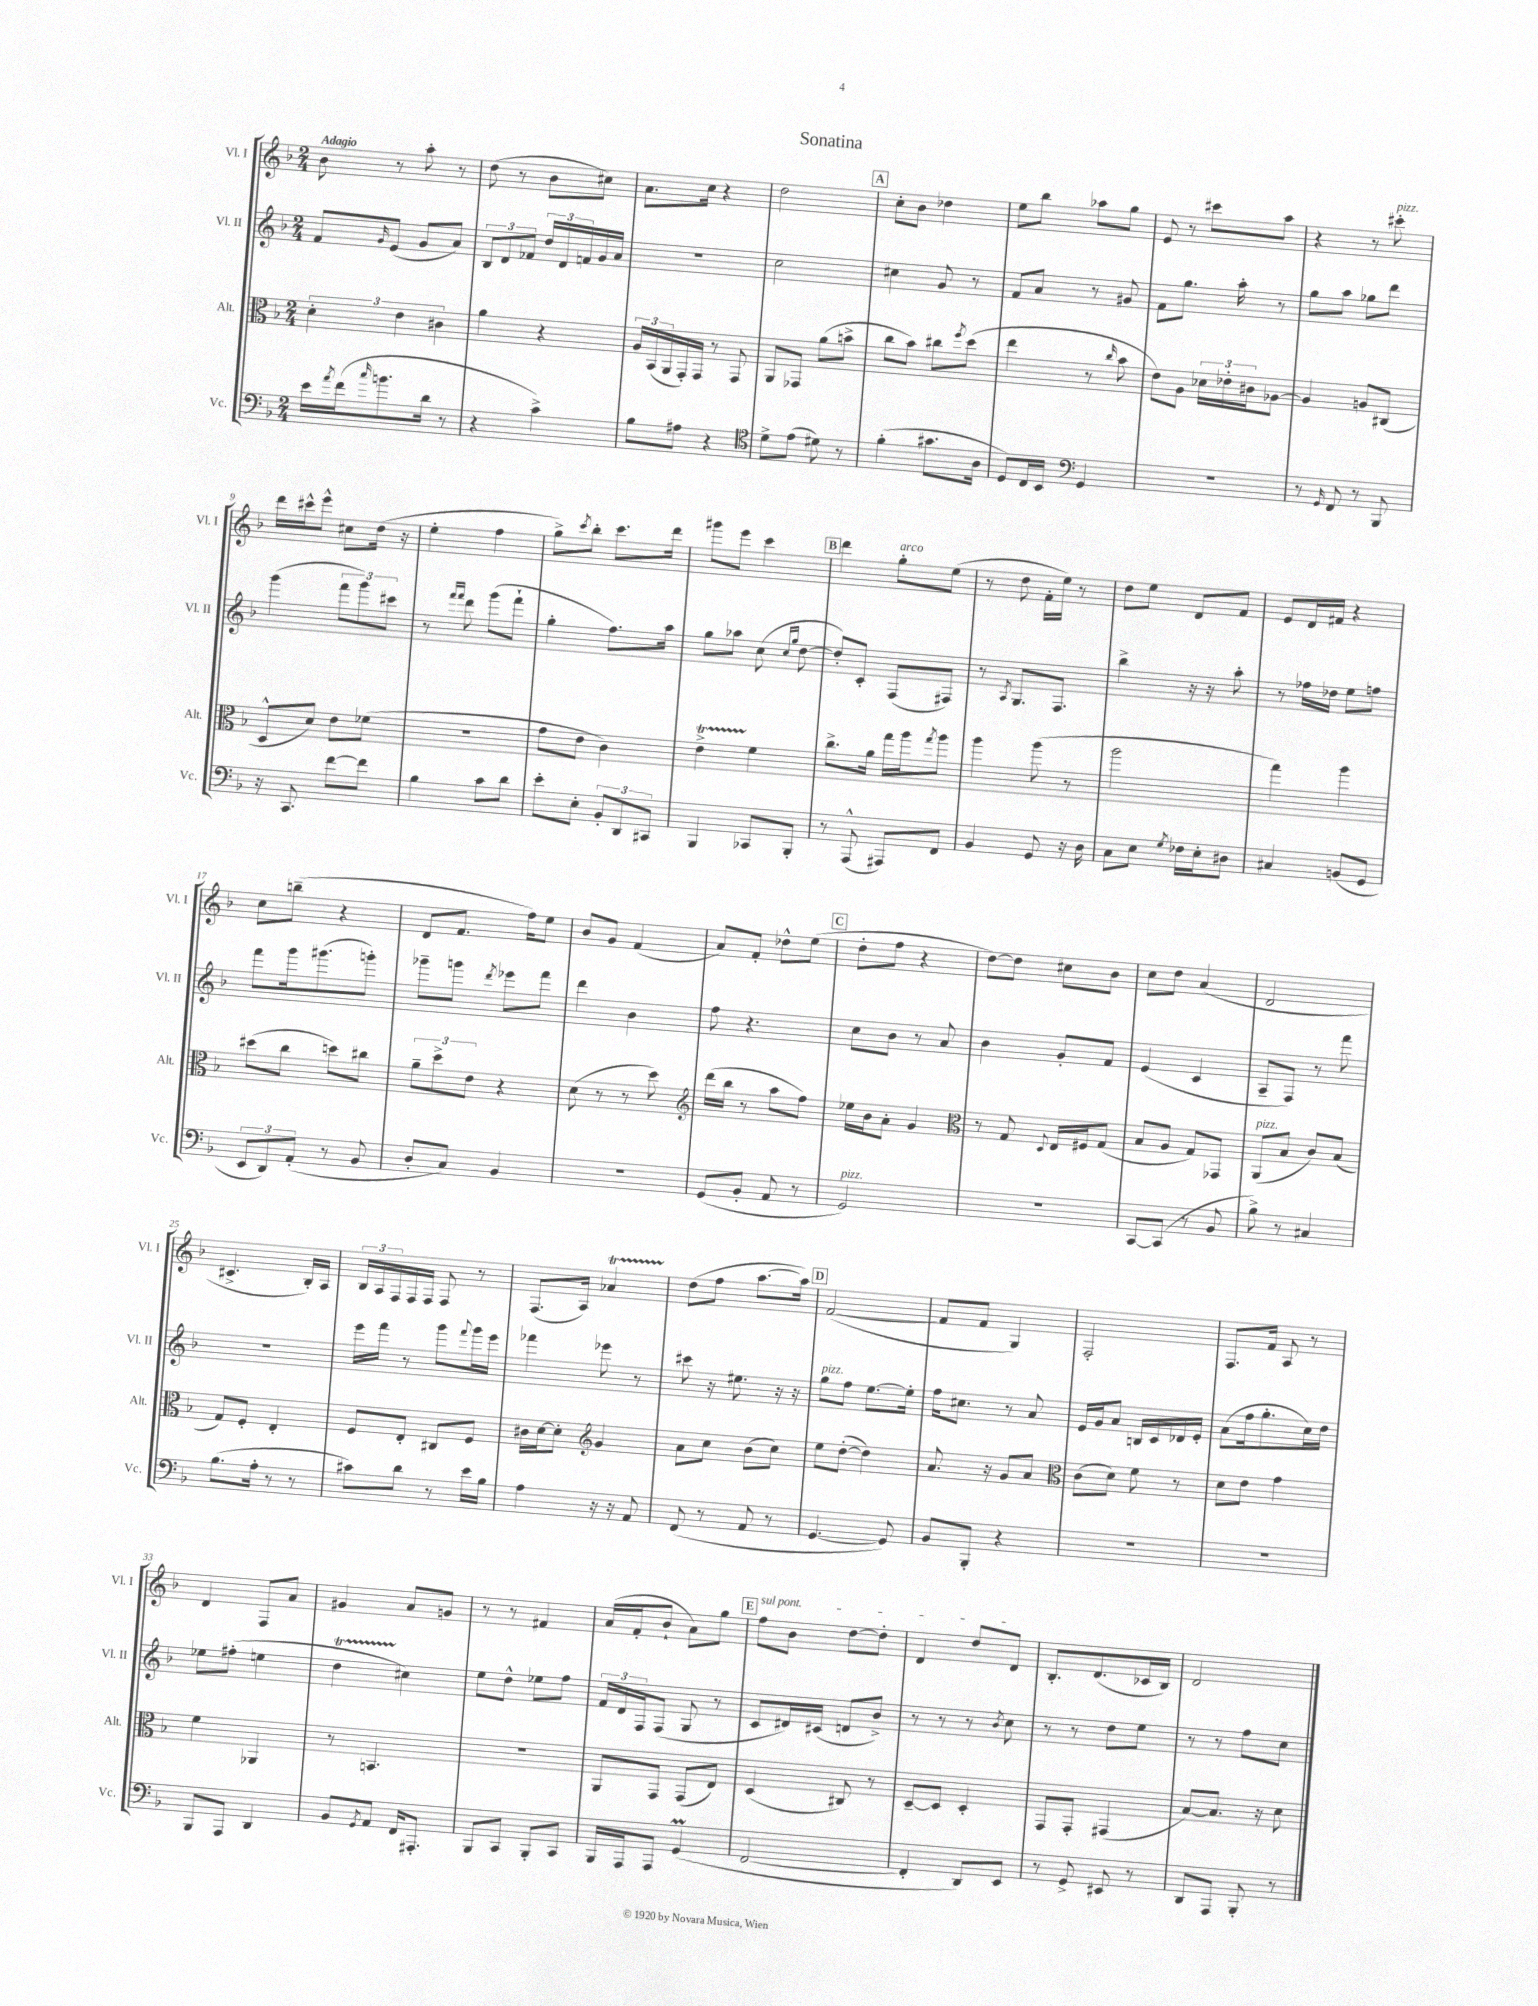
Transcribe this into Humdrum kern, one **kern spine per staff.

**kern	**kern	**kern	**kern
*part4	*part3	*part2	*part1
*staff4	*staff3	*staff2	*staff1
*I"Vc.	*I"Alt.	*I"Vl. II	*I"Vl. I
*I'Vc.	*I'Alt.	*I'Vl. II	*I'Vl. I
*clefF4	*clefC3	*clefG2	*clefG2
*k[b-]	*k[b-]	*k[b-]	*k[b-]
*M2/4	*M2/4	*M2/4	*M2/4
=1	=1	=1	=1
!	!	!	!LO:TX:a:B:t=Adagio
16e\LL	6d'\	8f/L	8b-\
8qa/	.	.	.
(16f\J	.	.	.
16qqcc/	.	16qqg/	.
8.bn\	.	(8e/J	8r
.	6e\	.	.
.	.	8g/L	8aa'\
16d\Jk	.	.	.
.	6c#X\	.	.
8r	.	8a/J)	8r
=2	=2	=2	=2
4r	4a\	12B-/L	(8dd\
.	.	12d/	.
.	.	.	8r
.	.	12f-X/J	.
4c^\)	4r	24dd/LL	8b-\L
.	.	24d/	.
.	.	24fn/	.
.	.	16g/	8cc#X\J)
.	.	16a/JJ	.
=3	=3	=3	=3
8B-\L	24A/LL	2r	8.a\L
.	(24BB-/	.	.
.	24AA/	.	.
8A#X\J	16GG'/)	.	.
.	16GG/JJ	.	16cc\Jk
4r	8r	.	4r
.	8GG/	.	.
=4	=4	=4	=4
*clefC4	*	*	*
8d^\L	8AA/L	2cc\	2dd\
(8e\J	8GG-X/J	.	.
8d#X\)	(8a\L	.	.
8r	8bn^\J	.	.
!!LO:REH:place=s1:t=A
=5	=5	=5	=5
(4f'\	8cc\L	4cc#X\	8cc'\L
.	8b-\J)	.	8b-\J
8.g#X\L	8cc#X\L	8g/	4dd-X\
.	8qff/	.	.
.	(8dd\J	8r	.
16A\Jk	.	.	.
=6	=6	=6	=6
8D/L)	4ee\	8f/L	8ee\L
16C/L	.	8a/J	8bb-\J
16BB-/JJ	.	.	.
*clefF4	*	*	*
4GG/	8r	8r	8aa-X\L
.	16qqcc/	.	.
.	8b-\	8g#X/	8gg\J
=7	=7	=7	=7
2r	8e\L)	8f\L	8e/
.	8A\J	8.gg\J	8r
.	24d-X\LL	.	8ccc#X\L
.	24e-X'\	.	.
.	.	16aa'\	.
.	24c#X\J	.	.
.	[8A-X\J	8r	8aa\J
=8	=8	=8	=8
8r	4A-/]	8gg\L	4r
16qqGG/	.	.	.
8FF/	.	8aa\J	.
8r	8An/L	8gg-X\L	8r
!	!	!	!LO:TX:a:i:t=pizz.
8BBB-/	(8C#X/J	8ddd\J	8ccc#X'\
!!LO:LB:g=z
=9	=9	=9	=9
16r	8D^^/L	(4ggg\	16ddd\LL
8.CC/	.	.	16ccc#X^^\J
.	8d/J)	.	8eee^^\J
[8f\L	8e\L	12fff\L	8cc#X\L
.	.	12ggg\)	.
8f\J]	(8f-X\J	.	(16dd\Jk
.	.	12ccc#X\J	.
.	.	.	16r
=10	=10	=10	=10
4B-\	2r	8r	4ee'\
.	.	16qqfff/LL	.
.	.	16qqfff/JJ	.
.	.	8ddd\	.
8c\L	.	(8ggg\L	4ff\
8d\J	.	8fff`\J	.
=11	=11	=11	=11
8e'\L	8g\L	4gg'\	8gg^\L)
.	.	.	8qccc/
8E'\J	8e\J	.	8bb-'\J
12BB-'/L	4c\)	8.ff\L)	8.ccc\L
12DD/	.	.	.
12CC#X/J	.	.	.
.	.	16aa\Jk	16ddd\Jk
=12	=12	=12	=12
4BBB-/	4et^\	8gg\L	8ggg#X\L
.	.	8aa-X\J	8eee\J
8CC-X/L	4f\	(8cc\	4ccc\
.	.	16qqcc/LL	.
.	.	16qqgg/JJ	.
8BBB-'/J	.	[8dd\	.
!!LO:REH:place=s1:t=B
=13	=13	=13	=13
8r	8.cc^\L	8dd'/L])	4ddd\
(8AAA^^/	.	8c'/J	.
.	16a\Jk	.	.
!	!	!	!LO:TX:a:i:t=arco
8AAA#X/L)	16gg\LL	(8F/L	8gg'\L
.	16aa\J	.	.
.	8qgg/	.	.
8FF/J	8aa\J	8F#X/J)	(8ee\J
=14	=14	=14	=14
4BB-/	4aa\	8r	8r
.	.	8qA/	.
.	.	8.G/L	8dd\
8GG/	(8aa\	.	16f'\LL
.	.	8.F/J	16ee\JJ)
16r	8r	.	8r
16D\	.	.	.
=15	=15	=15	=15
8C\L	2aa\	4bb-^\	8dd\L
8E\J	.	.	8ee\J
8qG/	.	.	.
16F-X\LL	.	16r	8d/L
16E'\J	.	16r	.
8D#X\J	.	8aa'\	8f/J
=16	=16	=16	=16
4C#X/	4gg\)	8r	8e/L
.	.	16ff-X\LL	16d/L
.	.	16dd-X\JJ	16f#X/JJ
(8BBn/L	4aa\	8ee\L	4r
8GG/J	.	8ffn\J	.
!!LO:LB:g=z
=17	=17	=17	=17
12EE/L	(8dd#X\L	8fff\L	8cc\L
12DD/)	.	.	.
.	8cc\J	16ggg\k	(8bbn~\J
(12AA'/J	.	.	.
.	.	(8.ggg#X\	.
8r	8ddn\L)	.	4r
8BB-/	8cc#X\J	8gggn'\J)	.
=18	=18	=18	=18
8D'/L	12a~\L	8ggg-X~\L	8d/L
.	12dd^\	.	.
8C/J)	.	8gggn\J	8.f/J
.	12e\J	.	.
.	.	8qddd/	.
4BB-/	4r	8eee-X\L	.
.	.	.	16ff\KL)
.	.	8fff\J	8ee\J
=19	=19	=19	=19
2r	(8d\	4ddd\	8b-/L
.	8r	.	8g/J
.	8r	4b-\	(4f/
.	8dd\)	.	.
=20	=20	=20	=20
*	*clefG2	*	*
(8GG/L	(16ddd\LL	8ff\	8a/L)
.	16bb-\JJ	.	.
8BB-'/J	8r	4.r	8f'/J
8AA/	8aa\L	.	8dd-X^^\L
8r	8ff\J)	.	(8ee\J
!!LO:REH:place=s1:t=C
=21	=21	=21	=21
!LO:TX:a:i:t=pizz.	!	!	!
2GG/)	16ee-X\LL	8cc\L	8dd'\L
.	16b-\J	.	.
.	8a'\J	8b-\J	8ff\J
.	4g/	8r	4r
.	.	8a/	.
=22	=22	=22	=22
*	*clefC3	*	*
2r	8r	4b-\	[8dd\L)
.	8G/	.	8dd\J]
.	8qqD/	.	.
.	16E/LL	8g'/L	8cc#X\L
.	16F#X/J	.	.
.	(8G/J	8f/J	8b-\J
=23	=23	=23	=23
[8CC/L	8B-/L	(4e/	8cc\L
(8CC/J]	8A/J	.	8dd\J
8r	8G/L)	4c/	(4a/
8BB-/	8GG-X/J	.	.
=24	=24	=24	=24
!	!LO:TX:a:i:t=pizz.	!	!
8B-^\)	(8AA/L	8A~/L	2d/
8r	8B-/J	8F/J)	.
4C#X/	8c/L)	8r	.
.	(8B-/J	8fff\	.
!!LO:LB:g=z
=25	=25	=25	=25
(8.B-\L	8G/L)	2r	4.c#X^/
.	8F'/J	.	.
16A'\Jk	.	.	.
8r	4E'/	.	.
8r	.	.	16B-'/LL)
.	.	.	16A/JJ
=26	=26	=26	=26
8c#X\L)	8F/L	16eee\LL	24B-/LL
.	.	.	24A/
.	.	16fff\JJ	.
.	.	.	24F/
8d\J	8E'/J	8r	16F/
.	.	.	16F/JJ
8r	8C#X/L	8ggg\L	8F/
.	.	8qqfff/	.
16e\LL	8F/J	16ggg\L	8r
16B-\JJ	.	16eee\JJ	.
=27	=27	=27	=27
4A\	16c#X\LL	4fff-X\	(8.F/L
.	[16d\J	.	.
.	8d'\J]	.	.
.	.	.	16A/Jk)
*	*clefG2	*	*
16r	4g/	8eee-X\	4a-XT/
16r	.	.	.
8AA/	.	8r	.
=28	=28	=28	=28
(8FF/	8a\L	8ccc#X\	(8dd\L
8r	8cc\J	16r	8ff\J
.	.	8.ee#X\	.
8AA/	(8b-\L	.	[8.aa\L
8r	8cc\J)	16r	.
.	.	16r	16aa\Jk])
!!LO:REH:place=s1:t=D
=29	=29	=29	=29
!	!	!LO:TX:a:i:t=pizz.	!
[4.GG/	8ee\L	8gg\L	([2f/
.	([8dd'\J	8ff\J	.
.	4dd\])	[8.ee\L	.
8GG/])	.	.	.
.	.	16ee'\Jk]	.
=30	=30	=30	=30
8BB-/L	8.a/	16ff\KL	8f/L]
.	.	8.cc#X\J	.
8BBB-'/J	.	.	8f/J
.	16r	.	.
4r	8g/L	8r	4G/)
.	8a/J	8a/	.
=31	=31	=31	=31
*	*clefC3	*	*
2r	(8c\L	16e/LL	2F'/
.	.	16g/J	.
.	8d\J)	8a/J	.
.	8f\	16Bn/LL	.
.	.	16c/	.
.	8r	16d-X/	.
.	.	16e'/JJ	.
=32	=32	=32	=32
2r	8d\L	(8a\L	8.F/L
.	8e\J	16ff\k	.
.	.	8.gg'\	16f/Jk
.	4g\	.	8A/
.	.	16cc\L)	8r
.	.	16dd\JJ	.
!!LO:LB:g=z
=33	=33	=33	=33
8BBB-/L	4f\	8ee-X\L	4d/
8AAA/J	.	(8ff#X'\J	.
4DD/	4AA-X/	4een\	8F/L
.	.	.	8a/J
=34	=34	=34	=34
8BB-/L	8r	4ddT\	4g#X/
8qGG/	.	.	.
8AA/J	4.BBn/	.	.
16FF/KL	.	4cc#X\)	8a/L
8.AAA#X'/J	.	.	.
.	.	.	8gn/J
=35	=35	=35	=35
8BBB-/L	2r	8ee\L	8r
8CC/J	.	8dd^^\J	8r
8BBB-'/L	.	8ee-X\L	4f#X/
8CC/J	.	8ff\J	.
=36	=36	=36	=36
16BBB-/LL	8AA/L	24f/LL	(16a/LL
.	.	24d/	.
16AAA/J	.	.	16f'/J
.	.	24F/J	.
8AAA/J	8GG/J	(8F/J	8b-`/J
(4GGM/	(8GG/L	8G/	8a\L)
.	8E/J)	8r	8gg\J
!!LO:REH:place=s1:t=E
=37	=37	=37	=37
!	!	!	!LO:TX:a:i:t=sul pont.
[2FF/	(4D/	8c/L	8ff\L
.	.	16d#X/L)	8b-\J
.	.	(16c#X/JJ	.
.	8C#X/)	8dn/L	[8dd\L
.	8r	8b-^/J)	8dd'\J]
=38	=38	=38	=38
4FF'/]	[8D~/L	8r	4d/
.	8D/J]	8r	.
8DD/L)	4D'/	8r	8dd/L
.	.	8qb-/	.
8EE/J	.	8cc\	8d/J
=39	=39	=39	=39
8r	8GG/L	8r	8.B-'/L
8GG^/	8GG'/J	8r	.
.	.	.	(8.d/
8EE#X/	(4GG#X/	8dd\L	.
8r	.	8ee\J	16c-X/L
.	.	.	16B-/JJ)
=40	=40	=40	=40
8DD/L	[8B-/L)	8r	2d/
8AAA/J	8.B-/J]	8r	.
8BBB-'/	.	8ff\L	.
.	16r	.	.
8r	8d\	8cc\J	.
==	==	==	==
*-	*-	*-	*-
